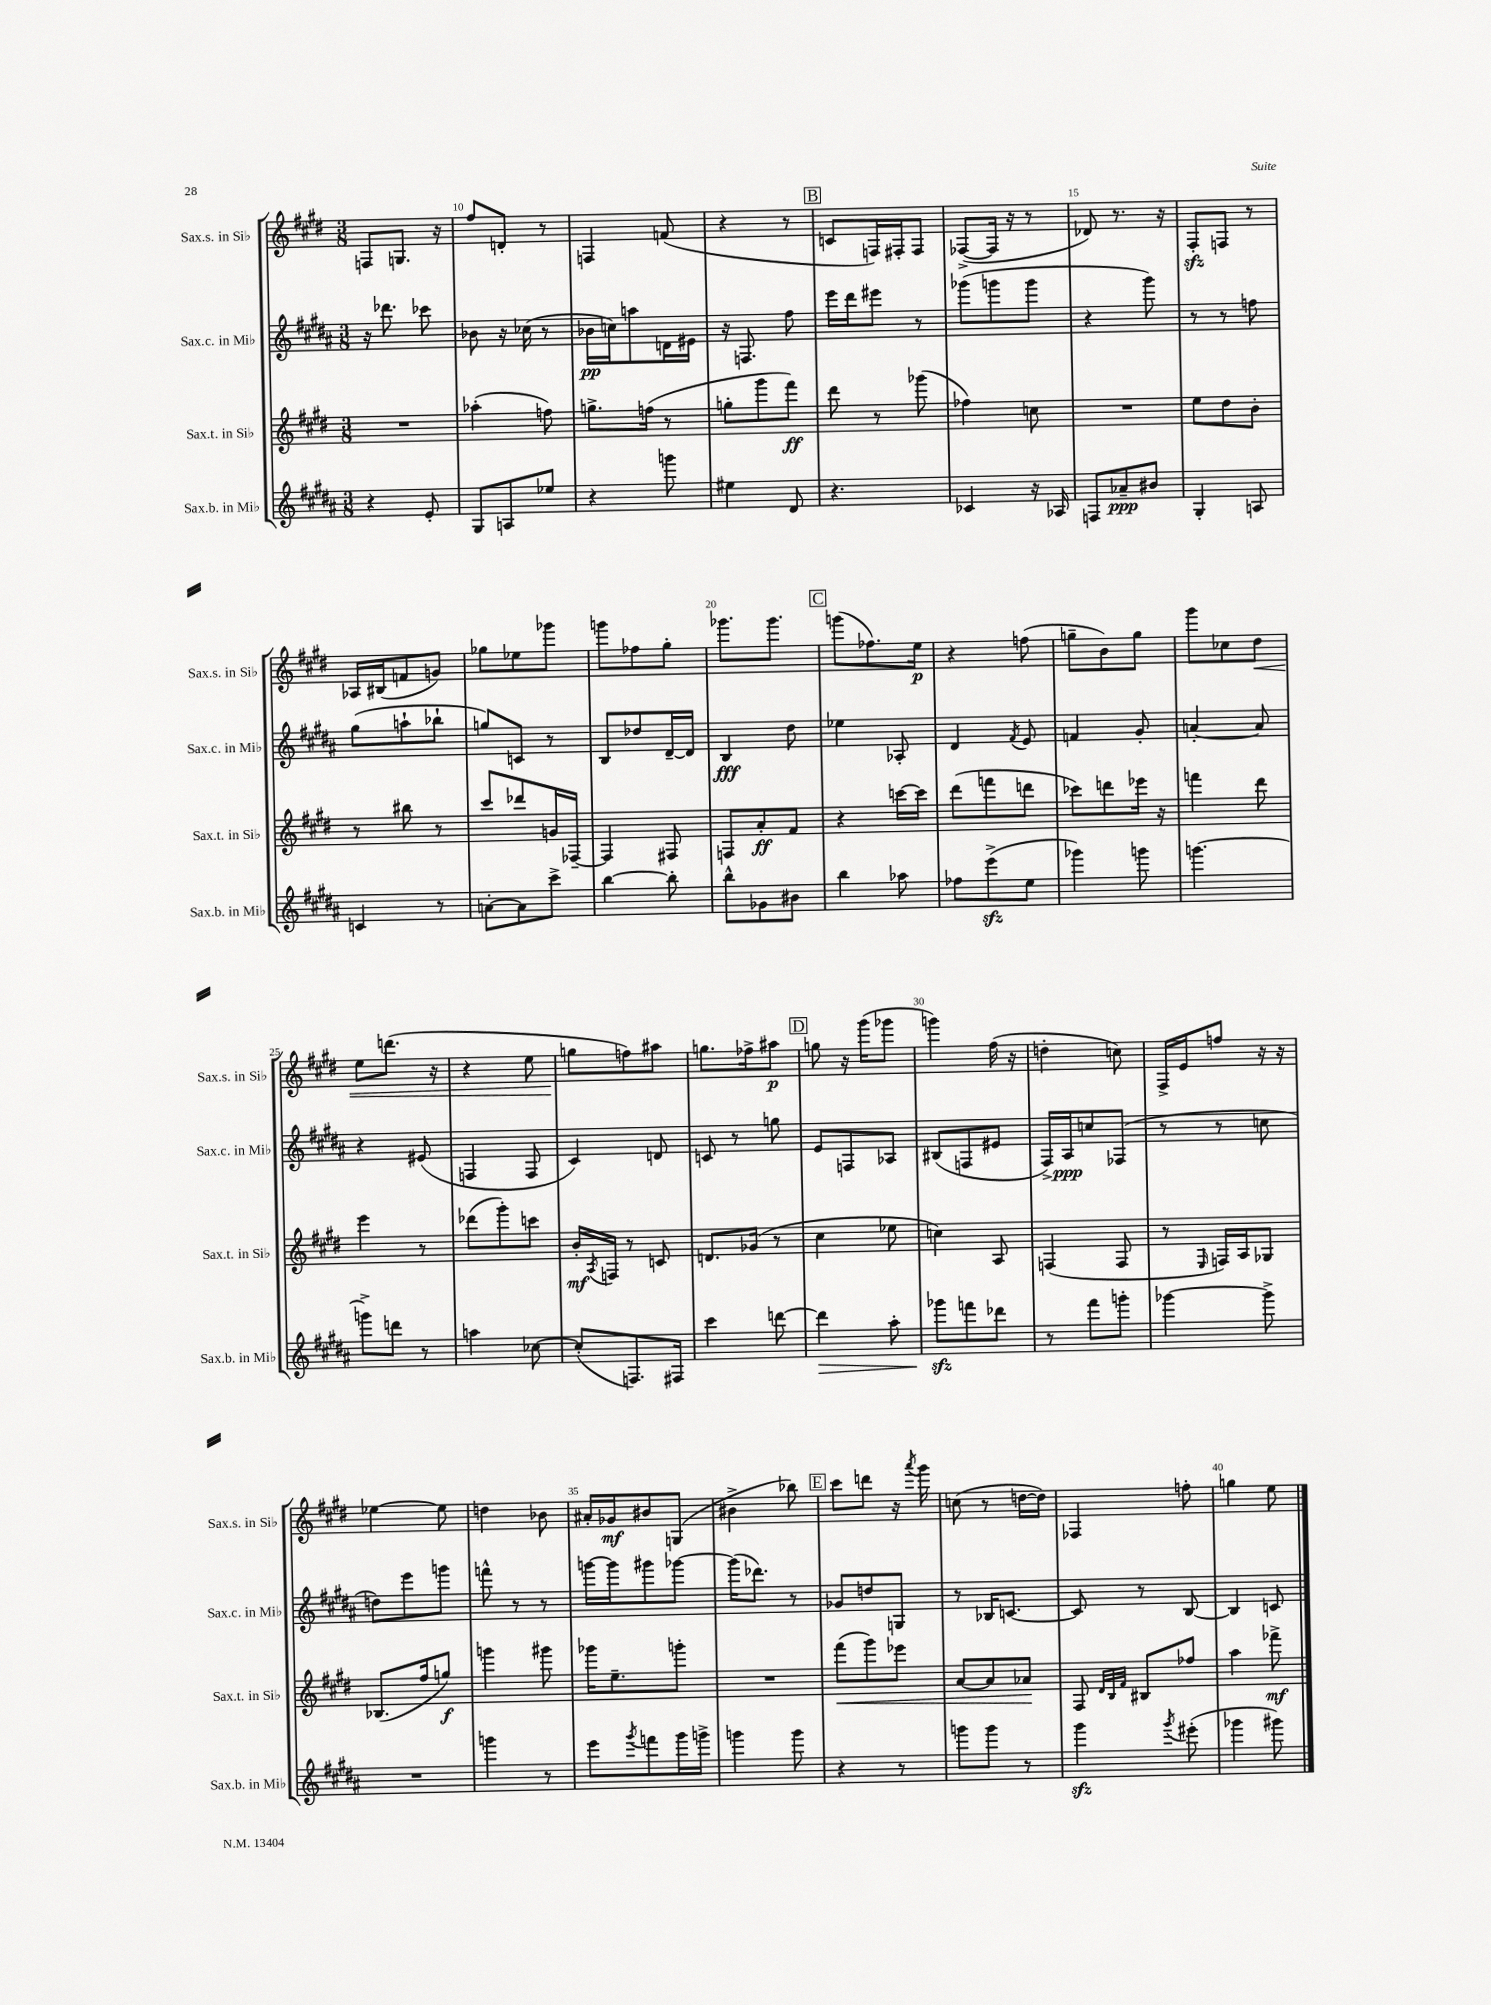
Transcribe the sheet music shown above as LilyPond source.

<<
\new StaffGroup <<
\new Staff = "s0" \with { instrumentName = "Sax.s. in Sib" shortInstrumentName = "Sax.s. in Sib" } {
    \clef treble \key e \major \numericTimeSignature \time 3/8
    f8 g8. r16 |
    fis''8 d'8-. r8 |
    f4 f'8( |
    r4 r8 |
    \mark \markup { \box "B" } c'8 f16) fis16-. fis8 |
    fes8~->( fes16 r16 r8 |
    des'8) r8. r16 |
    fis8-.\sfz f8 r8 |
    aes16 bis16( f'8 g'8) |
    ges''8 ees''8 ges'''8 |
    g'''8 fes''8 gis''8-. |
    ges'''8. ges'''8. |
    \mark \markup { \box "C" } g'''8( fes''8.) e''16\p |
    r4 f''8( |
    g''8-- b'8) g''8 |
    gis'''8 ces''8 dis''8\< |
    e''8 d'''8.( r16 |
    r4 e''8 |
    g''8\! f''8) ais''8 |
    g''8. fes''16-> ais''8\p |
    \mark \markup { \box "D" } g''8 r16 gis'''16( ges'''8 |
    g'''4) fis''16( r16 |
    d''4-. c''8) |
    fis16-> e'16 f''8 r16 r16 |
    ees''4~ ees''8 |
    d''4 bes'8 |
    ais'16-. ges'16\mf bis'8 g8( |
    bis'4-> bes''8) |
    \mark \markup { \box "E" } cis'''8 d'''8 r16 \acciaccatura { a'''8 } gis'''16 |
    c''8( r8 d''16~ d''16) |
    fes4 f''8-. |
    g''4 e''8 \bar "|." |
}
\new Staff = "s1" \with { instrumentName = "Sax.c. in Mib" shortInstrumentName = "Sax.c. in Mib" } {
    \clef treble \key b \major \numericTimeSignature \time 3/8
    r16 des'''8. ces'''8 |
    bes'8 r16 ces''16( r8 |
    bes'16\pp c''16) a''8 d'16 eis'16 |
    r16 f8. fis''8 |
    \mark \markup { \box "B" } e'''16 dis'''16 eis'''8 r8 |
    ges'''8( g'''8 g'''8 |
    r4 gis'''8) |
    r8 r8 f''8 |
    gis''8( a''8-! bes''8-! |
    g''8) c'8 r8 |
    b8 des''8 dis'16~-- dis'16 |
    b4\fff dis''8 |
    \mark \markup { \box "C" } ees''4 aes8-. |
    dis'4 \acciaccatura { fis'8 } e'8 |
    f'4 gis'8-. |
    a'4~-. a'8 |
    r4 eis'8( |
    f4 f8 |
    cis'4) d'8 |
    c'8 r8 g''8 |
    \mark \markup { \box "D" } e'8 f8 aes8 |
    bis8( f8 eis'8 |
    fis16->) ais16\ppp c''8 fes8( |
    r8 r8 c''8 |
    d''8) e'''8 g'''8 |
    f'''8-^ r8 r8 |
    g'''16~ g'''16 gis'''8 ges'''8~ |
    ges'''16( des'''8.) r8 |
    \mark \markup { \box "E" } ges'8 d''8 g8 |
    r8 bes16 c'8.~ |
    c'8 r8 b8~ |
    b4 c'8 \bar "|." |
}
\new Staff = "s2" \with { instrumentName = "Sax.t. in Sib" shortInstrumentName = "Sax.t. in Sib" } {
    \clef treble \key e \major \numericTimeSignature \time 3/8
    R4. |
    aes''4-.( f''8) |
    g''8.-> f''16( r8 |
    g''8-. gis'''8 fis'''8\ff) |
    \mark \markup { \box "B" } dis'''8 r8 ges'''8( |
    fes''4) c''8 |
    R4. |
    e''8 dis''8 b'8-. |
    r8 bis''8 r8 |
    cis'''8 des'''8 g'16 fes16~-- |
    fes4 fis8 |
    f8 a'8-.\ff fis'8 |
    \mark \markup { \box "C" } r4 c'''16~ c'''16 |
    dis'''8( f'''8 d'''8 |
    ces'''8) d'''8 ees'''16 r16 |
    f'''4 dis'''8 |
    e'''4 r8 |
    des'''8( gis'''8-.) c'''8 |
    b'16-.\mf \acciaccatura { a8 } f16 r8 c'8 |
    d'8. ges'16( r8 |
    \mark \markup { \box "D" } cis''4 ees''8 |
    c''4) a8 |
    f4( f8 |
    r8 \grace { e16 } f16) a16 ges8 |
    bes8.( fis''16 g''8\f) |
    g'''4 gis'''8 |
    ges'''16 e''8.-- g'''8-. |
    R4. |
    \mark \markup { \box "E" } fis'''8\<( gis'''8) ees'''8 |
    a'8~ a'8 aes'8\! |
    fis8 \grace { dis'32 b32 fis'32 } bis8 fes''8 |
    a''4 fes'''8->\mf \bar "|." |
}
\new Staff = "s3" \with { instrumentName = "Sax.b. in Mib" shortInstrumentName = "Sax.b. in Mib" } {
    \clef treble \key b \major \numericTimeSignature \time 3/8
    r4 e'8-. |
    gis8 a8 ees''8 |
    r4 g'''8 |
    eis''4 dis'8 |
    \mark \markup { \box "B" } r4. |
    ces'4 r16 aes16 |
    f8 aes'8--\ppp bis'8 |
    gis4-. a8 |
    c'4 r8 |
    a'8~-. a'8 cis'''8-> |
    b''4~ b''8-. |
    b''8-^ ges'8 bis'8 |
    \mark \markup { \box "C" } b''4 aes''8 |
    fes''8 e'''8->\sfz( e''8 |
    ges'''4) g'''8 |
    g'''4.~ |
    g'''8-> d'''8 r8 |
    a''4 ces''8~ |
    ces''8-.( f8.) fis16 |
    cis'''4 d'''8~ |
    \mark \markup { \box "D" } d'''4\> ais''8-. |
    ges'''8\sfz\! f'''8 des'''8 |
    r8 fis'''8 g'''8-. |
    ges'''4~ ges'''8-> |
    R4. |
    g'''4 r8 |
    e'''8 \acciaccatura { gis'''8 } f'''8 gis'''16 g'''16-> |
    g'''4 g'''8 |
    \mark \markup { \box "E" } r4 r8 |
    g'''8 g'''8 r8 |
    gis'''4\sfz \acciaccatura { gis'''8 } eis'''8-.( |
    ges'''4 gis'''8) \bar "|." |
}
>>
>>
\layout { \context { \Score currentBarNumber = #9 \override BarNumber.break-visibility = ##(#f #t #t) barNumberVisibility = #(every-nth-bar-number-visible 5) } }
